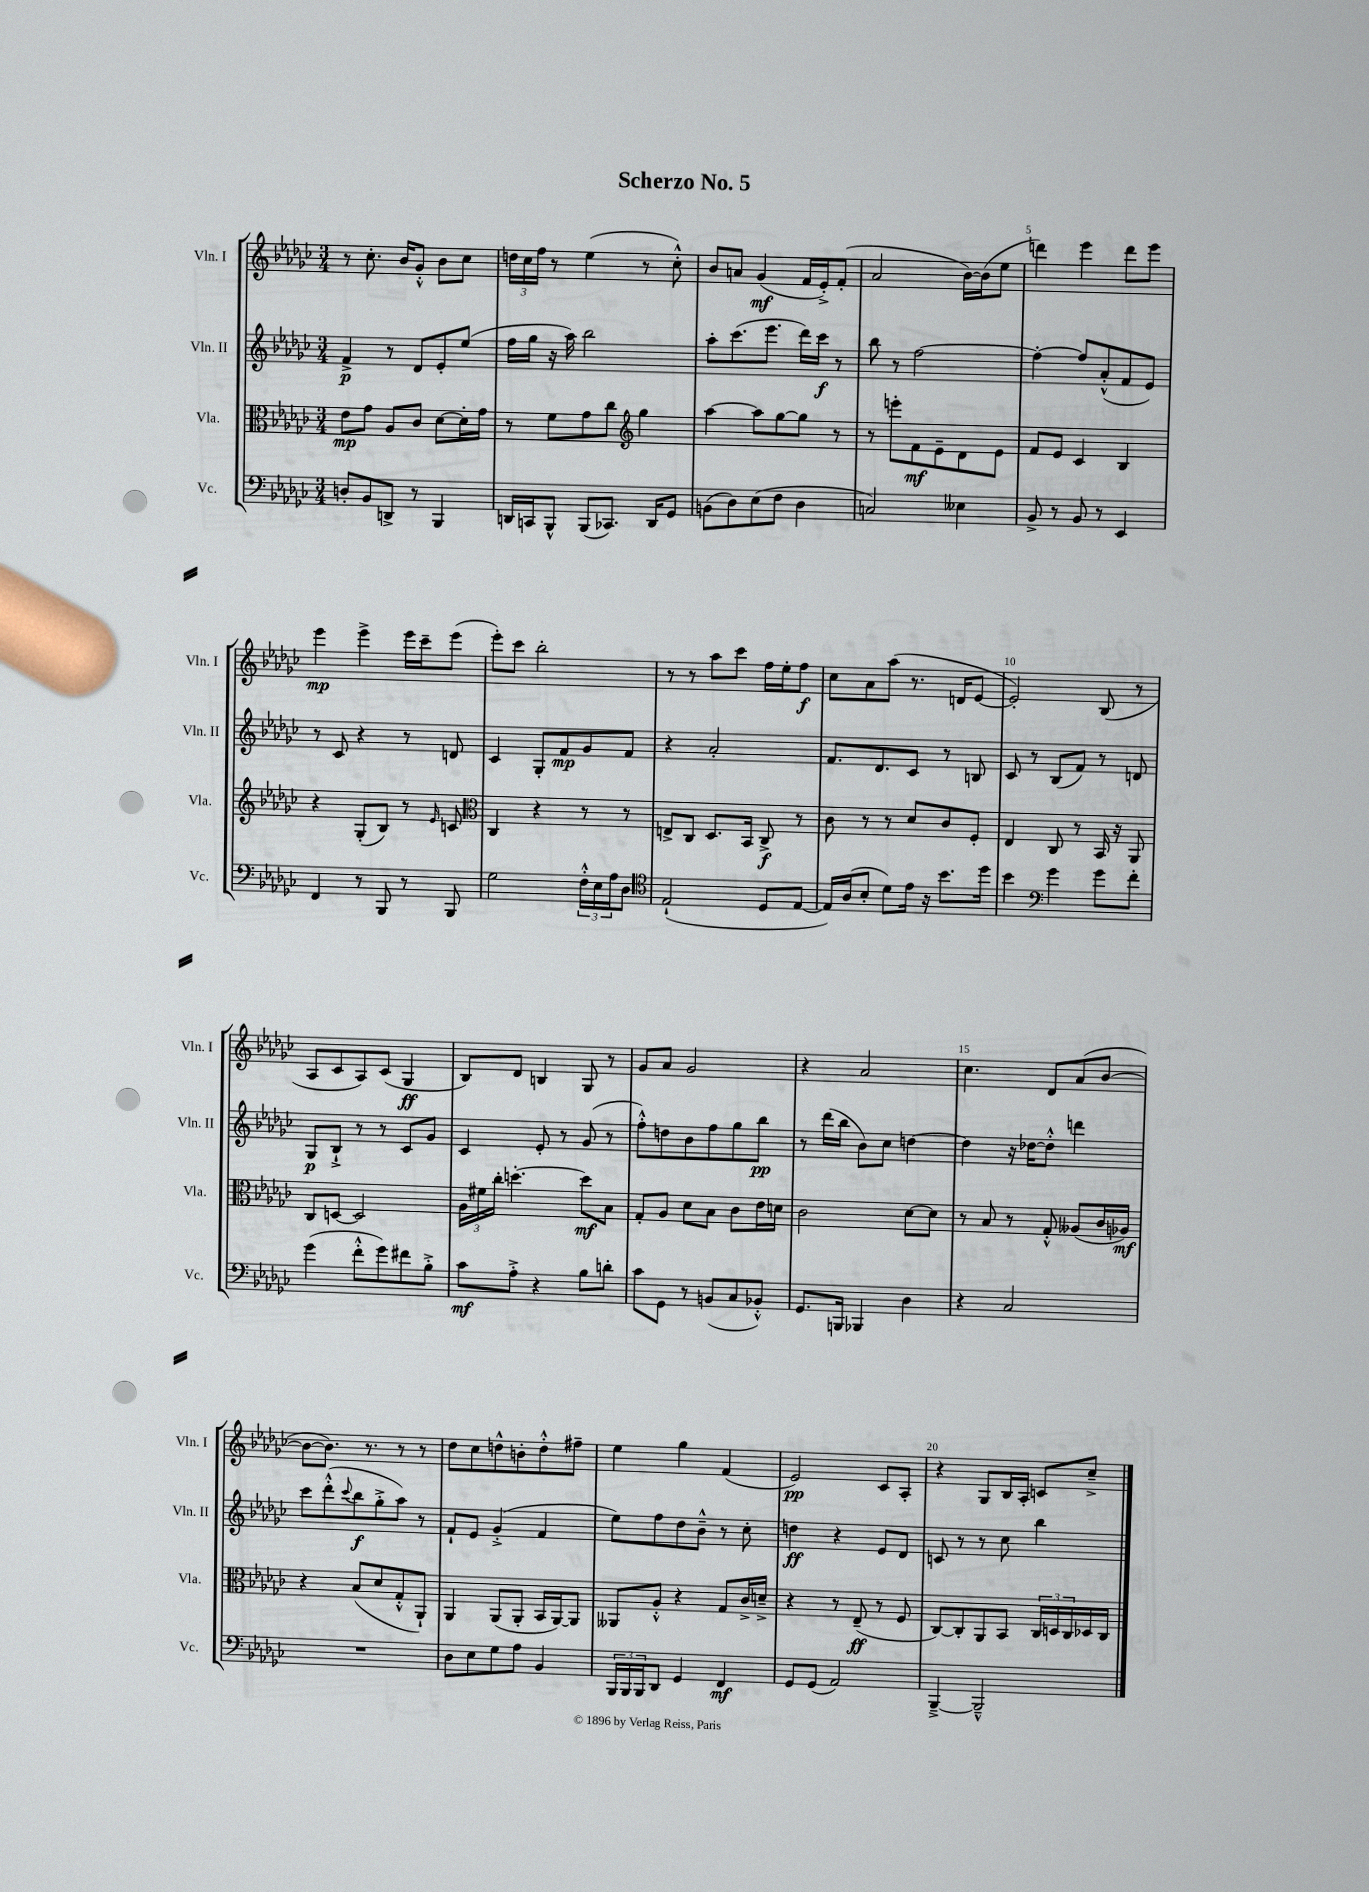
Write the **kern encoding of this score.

**kern	**kern	**kern	**kern
*staff4	*staff3	*staff2	*staff1
*clefF4	*clefC3	*clefG2	*clefG2
*k[b-e-a-d-g-c-]	*k[b-e-a-d-g-c-]	*k[b-e-a-d-g-c-]	*k[b-e-a-d-g-c-]
*M3/4	*M3/4	*M3/4	*M3/4
8D'/L	8e-\L	4f^/	8r
8BB-/	8g-\J	.	8.cc-'\
8DD^/J	8A-/L	8r	.
.	.	.	16b-/LK
8r	8c-/J	8d-/L	8g-'^^/J
4BBB-/	[8d-\L	8e-'/	8b-\L
.	16d-'\]L	(8ee-/J	8cc-\J
.	16g-\JJ	.	.
=	=	=	=
16DD/LL	8r	16ff\LL	24dd\LL
.	.	.	24cc-\
16CC/J	.	16gg-\JJ	.
.	.	.	24ff\JJ
8BBB-^^/J	8f\L	16r	8r
.	.	16aa-\)	.
(8BBB-/L	8g-\	2bb-\	(4ee-\
8.CC-/J)	8cc-\J	.	.
*	*clefG2	*	*
.	4gg-\	.	8r
16DD/LK	.	.	.
8GG-/J	.	.	8cc-'^^\)
=	=	=	=
(8BB\L	[4aa-\	8aa-'\L	8b-/L
8D-\)	.	(8.ccc-\	8a/J
(8E-\	8aa-\]L	.	(4g-/
.	.	8.eee-\J	.
8F\J	[8gg-\	.	.
4D-\	8gg-\]J	16ddd-\LL)	16f/LL
.	.	16ccc-\JJ	16e-'^/J)
.	8r	8r	(8f'/J
=	=	=	=
2C/)	8r	8bb-\	2a-/
.	8eee'\L	8r	.
.	8f\	[2ff\	.
.	8e-~\	.	.
4E--\	8d-\	.	[16b-\LL)
.	.	.	(16b-\]J
.	8e-\J	.	8ee-\J
=	=	=	=
8BB-^/	8f/L	4ff'\_	4ddd\)
8r	8e-/J	.	.
8BB-/	4c-/	8ff/]L	4eee-\
8r	.	(8a-'^^/	.
4EE-/	4B-/	8f/	8ddd\L
.	.	8e-/J)	8eee-\J
=	=	=	=
4FF/	4r	8r	4eee-\
.	.	8c-/	.
8r	(8G-'/L	4r	4eee-^\
8BBB-/	8B-/J)	.	.
8r	8r	8r	16eee-\LL
.	.	.	16ccc-~\J
.	16qqe-/	.	.
8BBB-/	8c/	8d/	(8eee-\J
=	=	=	=
*	*clefC3	*	*
2G-\	4C-/	4c-/	8eee-'\L)
.	.	.	8ccc-\J
.	4r	8G-'/L	2bb-'\
.	.	8f/	.
24F'^^\LL	8r	8g-/	.
24E-\	.	.	.
24A-\J	.	.	.
8D-\J	8r	8f/J	.
=	=	=	=
*clefC4	*	*	*
(2E-`/	8E^/L	4r	8r
.	8C-/J	.	8r
.	8.D-/L	2a-'/	8aa-\L
.	.	.	8ccc-\J
.	16BB-/Jk	.	.
8D-/L	8C-^/	.	16ff\LL
.	.	.	16ee-'\J
[8E-/J	8r	.	8ff\J
=	=	=	=
16E-/]LL)	8c-\	8.f/L	8cc-\L
(16A-/J	.	.	.
8B-'/J	8r	.	8a-\
.	.	8.d-/	.
8d-\L)	8r	.	(8aa-\J
16e-\Jk	8d-/L	8c-/J	8.r
16r	.	.	.
8.b-\L	8c-/	8r	.
.	.	.	16d/LK
.	8F'/J	8B/	[8e-/J
16dd-\Jk	.	.	.
=	=	=	=
4b-\	4E-/	8c-/	2e-'/])
.	.	8r	.
*clefF4	*	*	*
4g-\	8C-/	(8B-/L	.
.	8r	8f/J)	.
8g-\L	16BB-/	8r	(8B-/
.	16r	.	.
8f'\J	8AA-/	8d/	8r
=	=	=	=
(4g-\	8C-/L	8G-/L	8A-/L
.	[8D/J	8B-`^/J	8c-/
8f'^^\L	2D/]	8r	8A-/)
8g-\)	.	8r	(8c-/J
8f#\	.	8c-/L	4G-/
8B-'^\J	.	8g-/J	.
=	=	=	=
8c-\L	24A-\LL	4c-/	8B-/L)
.	24f#\	.	.
.	24cc-'\JJ	.	.
8A-'^\J	[4.dd'\	.	8d-/J
4r	.	8e-'/	4B/
.	.	8r	.
8B-\L	8dd\]L	(8g-/	8G-/
8d'\J	8B-\J	8r	8r
=	=	=	=
8c-\L	8G-'/L	8ff'^^\L)	8g-/L
8GG-\J	8A-/J	8dd\	8a-/J
8r	8d-\L	8b-\	2g-/
(8BB/L	8B-\J	8ff\	.
8C-/	8c-\L	8gg-\	.
8BB-'^^/J)	16e-\L	8bb-\J	.
.	16d\JJ	.	.
=	=	=	=
8.GG-/L	2c-\	8r	4r
.	.	(16ddd-\LL	.
16BBB/Jk	.	16bb-\JJ	.
4BBB-/	.	8b-\L)	2a-/
.	.	8cc-\J	.
4D-\	[8d-\L	[4dd\	.
.	8d-\]J	.	.
=	=	=	=
4r	8r	4dd\]	4.cc-\
.	8B-/	.	.
2C-/	8r	16r	.
.	.	[16dd-\LK	.
.	8G-'^^/	8dd-'^^\]J	8d-/L
.	(8A--/L	4ddd\	(8a-/
.	16c-/L	.	[8b-/J
.	16A-/JJ)	.	.
=	=	=	=
2.r	4r	8ccc-\L	8b-\_L
.	.	(8ddd-'^^\	8.b-\]J)
.	.	8qqccc-/	.
.	(8B-/L	8bb-\	.
.	.	.	8.r
.	8d-/	8gg-'^\	.
.	8G-'^^/	8aa-\J)	8r
.	8AA-`/J)	8r	8r
=	=	=	=
8D-\L	4AA-/	8f`/L	8dd-\L
8E-\	.	8e-/J	8cc-\
8G-\	(8AA-/L	(4g-'^/	8dd^^\
8A-\J	8AA-'/J	.	8b'\
4BB-/	16BB-/LL	4f/	8dd'^^\
.	[16AA-/J)	.	.
.	8AA-/]J	.	8ff#~\J
=	=	=	=
24BBB-/LL	8AA--/L	8ee-\L)	4ee-\
24BBB-/	.	.	.
24BBB-/J	.	.	.
8DD-/J	8A-'^^/J	8ff\	.
4GG-/	4r	8dd-\	4gg-\
.	.	8b-~^^\J	.
4FF/	8G-/L	8r	(4f/
.	16c-^/L	8cc-'\	.
.	16d~^/JJ	.	.
=	=	=	=
8GG-/L	4r	4dd\	2e-/)
(8GG-/J	.	.	.
2AA-/)	8r	4r	.
.	(8E-~/	.	.
.	8r	8e-/L	8c-/L
.	8F/	8d-/J	8A-'/J
=	=	=	=
[4BBB-~^/	[8C-/L)	8c/	4r
.	8C-'/]	8r	.
2BBB-~^^/]	8AA-/	8r	8G-/L
.	8BB-/J	8cc-\	16B-/L
.	.	.	16A-'/JJ
.	24C-/LL	4bb-\	8c/L
.	24D/	.	.
.	24C-/	.	.
.	16D-/	.	8cc-~^/J
.	16C-/JJ	.	.
==	==	==	==
*-	*-	*-	*-
